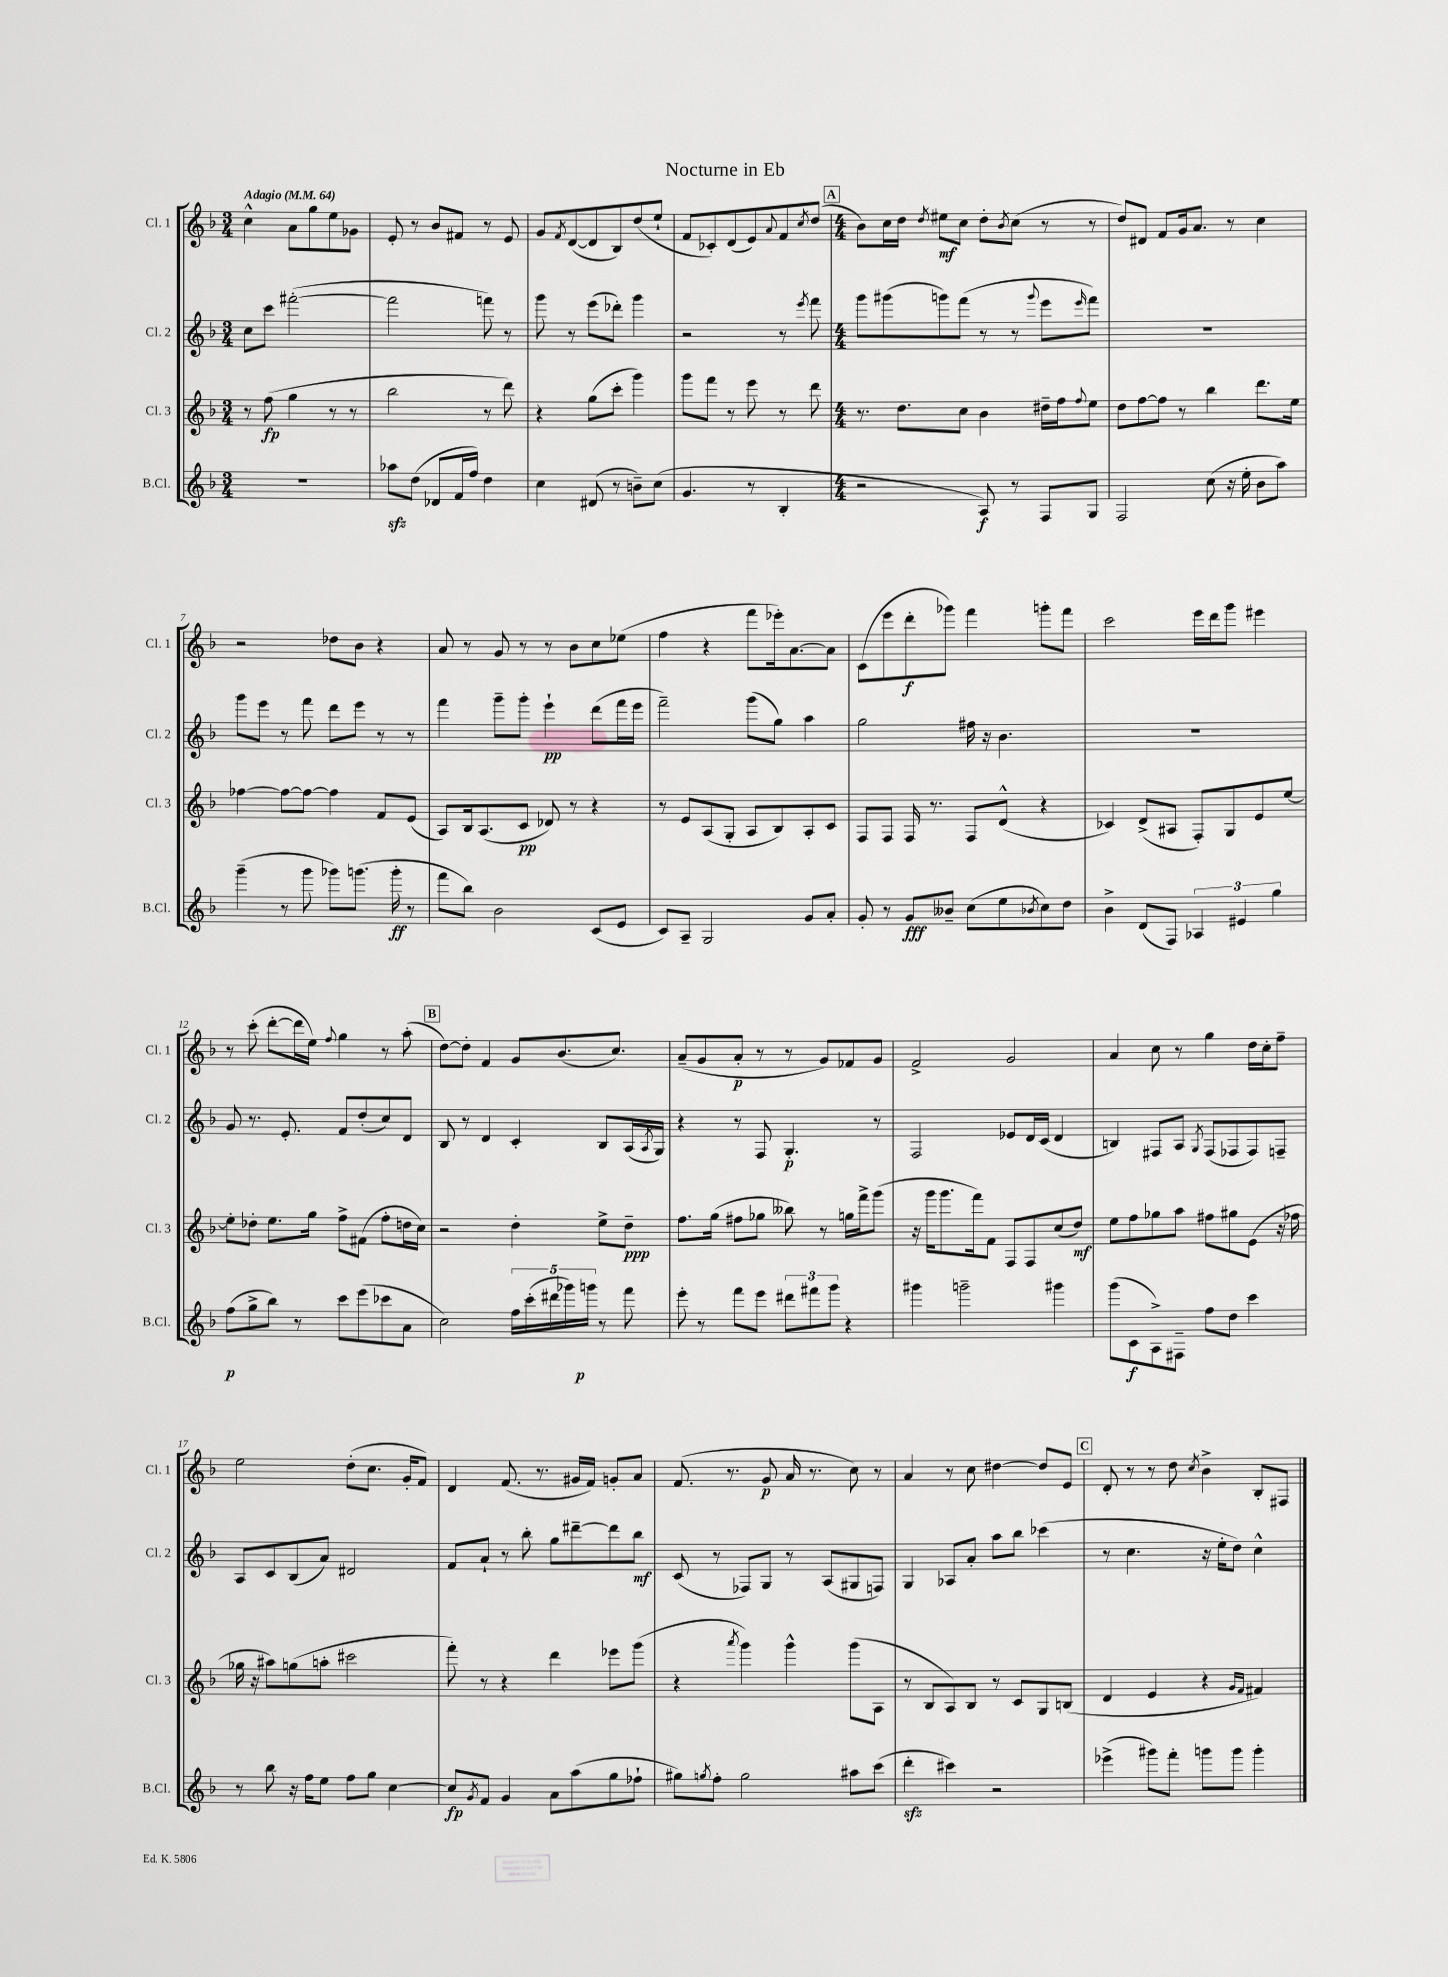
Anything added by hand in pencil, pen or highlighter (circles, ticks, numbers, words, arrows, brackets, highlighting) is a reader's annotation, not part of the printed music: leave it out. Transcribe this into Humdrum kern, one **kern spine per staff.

**kern	**kern	**kern	**kern
*staff4	*staff3	*staff2	*staff1
*clefG2	*clefG2	*clefG2	*clefG2
*k[b-]	*k[b-]	*k[b-]	*k[b-]
*M3/4	*M3/4	*M3/4	*M3/4
*MM64	*MM64	*MM64	*MM64
2.r	8r	8cc	4cc^^
.	(8ff	8ccc	.
.	4gg	([2fff#'	8a
.	.	.	8gg
.	8r	.	8ee
.	8r	.	8g-
=	=	=	=
8aa-	2bb-	2fff#]	8e'
(8dd	.	.	8r
8d-	.	.	8b-
16f	.	.	8f#
16ff)	.	.	.
4dd	8r	8fff)	8r
.	8ddd)	8r	8e
=	=	=	=
4cc	4r	8ggg	8g
.	.	.	8qf
.	.	8r	([8d
(8d#	(8gg	(8eee	8d]
8r	8ccc'	8ddd-')	8B-)
8b~)	4ggg)	4ggg	(8dd
(8cc	.	.	8ee`
=	=	=	=
4.g	8ggg	2r	8f
.	8fff	.	8c-')
.	8r	.	(8d
8r	8eee	.	8e)
.	.	.	8qqa
4B-'	8r	8r	8f
.	.	8qeee	8qcc
.	8ddd	8fff	(8dd
=	=	=	=
*M4/4	*M4/4	*M4/4	*M4/4
2r	8.r	8ggg	8b-)
.	.	(8ggg#	16cc
.	8.dd	.	16dd
.	.	.	8qdd
.	.	8ggg)	8ee#
.	8cc	(8fff	8cc
8A)	4b-	8r	8dd'
.	.	.	8qb-
8r	.	8r	(8cc
.	.	8qqggg	.
8F	16dd#~	8eee	8r
.	16ff	.	.
.	8qqff	16qqeee	.
8G	8ee	8fff)	8r
=	=	=	=
2F	8dd	1r	8dd)
.	[8ff	.	8d#
.	8ff]	.	8f
.	8r	.	16g
.	.	.	8.a
(8cc	4bb-	.	.
16r	.	.	8r
16ee'	.	.	.
8b-	8.ddd	.	4cc
8aa)	.	.	.
.	16ee	.	.
=	=	=	=
(4ggg~	[4ff-	8ggg	2r
.	.	8eee	.
8r	8ff-_	8r	.
8ggg	8ff-_	8fff	.
8ggg-)	4ff-]	8ddd	8dd-
(8.ggg	.	8eee	8b-
.	8f	8r	4r
16ggg'	.	.	.
8r	(8e	8r	.
=	=	=	=
8fff	8A)	4fff	8a
8bb-)	16B-	.	8r
.	(8.A	.	.
2b-	.	8ggg~	8g
.	8c	8ggg'	8r
.	8d-)	4eee`	8r
.	8r	.	8b-
(8c	4r	(8ddd	8cc
8e	.	16fff	(8ee-
.	.	16eee	.
=	=	=	=
8c)	8r	2fff~)	4ff
8A~	8e	.	.
2G	(8A	.	4r
.	8G'	.	.
.	8A	(8ggg	8fff
.	8B-)	8gg)	16eee-')
.	.	.	[8.a
8g	8A'	4aa	.
8a'	8c	.	8a]
=	=	=	=
8g'	8F	2gg	(8c
8r	8F	.	8eee
8g	16F	.	8ddd'
.	8.r	.	.
8b--~	.	.	8ggg-)
(8cc	8F	16ff#	4fff
.	.	16r	.
8ee	(8d^^	4.b-	.
8qb-	.	.	.
8cc)	4r	.	8ggg'
8dd	.	.	8fff
=	=	=	=
4b-^	4c-)	1r	2ccc
(8d	(8d^	.	.
8F)	8A#	.	.
6A-	8F')	.	16eee
.	.	.	16ddd
.	8G	.	8ggg
6e#	.	.	.
.	8e	.	4eee#
6gg	.	.	.
.	[8ee	.	.
=	=	=	=
(8ff	8ee']	8g	8r
8gg^	8dd-'	8.r	(8ccc'
8bb-)	8.ee	.	[8ddd'
.	.	8.e'	.
8r	.	.	16ddd]
.	16gg	.	16ee)
.	.	.	8qqff
8ccc	8ff^	8f	4gg
(8eee	(8f#	(8dd'	.
8ccc-	8ff'	8cc)	8r
8a	16dd	8d	(8aa'
.	16cc)	.	.
=	=	=	=
2cc)	2r	8B-	[8dd)
.	.	8r	8dd']
.	.	4d	4f
20ff	4dd'	4c'	8g
(20ccc'	.	.	.
20ddd#	.	.	.
.	.	.	(8.b-
20ggg-)	.	.	.
20ggg	.	.	.
8r	8ee^	8B-	.
.	.	.	8.cc)
8fff	8dd~	(16A	.
.	.	8qA	.
.	.	16G)	.
=	=	=	=
8eee'	8.ff	4r	(8a~
8r	.	.	8g
.	(16gg	.	.
8fff	8ff#	8r	8a'
8eee	8gg-	8F	8r
12ddd#	8bb--)	4.G'	8r
12fff#	.	.	.
.	8r	.	8g)
12ggg	.	.	.
4r	16gg	.	8f-
.	16fff^	.	.
.	(8ggg	8r	8g
=	=	=	=
4ggg#	16r	2F	2f^
.	16ggg	.	.
.	8.ggg	.	.
2ggg~	.	.	.
.	16fff)	.	.
.	8f	.	.
.	8F	8e-	2g
.	8F	16d	.
.	.	(16c	.
4ggg#	(8cc	4d	.
.	8dd)	.	.
=	=	=	=
(8ggg	8ee	4B)	4a
8c	8ff	.	.
8A^)	8gg-	8F#	8cc
8F#~	8aa	8A	8r
.	.	8qG	.
8ff	8ff#	(8F#	4gg
8dd	8gg#	8F-	.
4ccc	(8e	8F-)	16dd
.	.	.	16cc'
.	16r	8F~	8ff~
.	16ff-	.	.
=	=	=	=
8r	16gg-	8A	2ee
.	16r	.	.
8bb-	8aa#)	8c	.
16r	(8gg	(8B-	.
16ff	.	.	.
8ee	8aa'	8a)	.
8ff	2ccc#	2d#	(8dd'
8gg	.	.	8.cc
[4cc	.	.	.
.	.	.	16g'
.	.	.	8f)
=	=	=	=
8cc]	8fff')	8f	4d
8qg	.	.	.
8f	8r	8a`	.
4g	4r	8r	(8.f
.	.	8bb-'	.
.	.	.	8.r
8a	4ddd	8gg	.
(8aa	.	[8ddd#~	16g#
.	.	.	16f)
8gg	8eee-	8ddd#]	8g'
8ff-`	(8ggg	8bb-	8a
=	=	=	=
8gg#)	4r	(8c	(8.f
8qgg	.	.	.
8ff'	.	8r	.
.	.	.	8.r
.	8qaaa	.	.
2gg	4ggg)	8F-)	.
.	.	8G	8g
.	4ggg^^	8r	16a
.	.	.	8.r
.	.	(8A	.
8aa#	(8ggg	8G#	8cc)
(8ccc	8A	8F)	8r
=	=	=	=
4ddd'	8r	4G	4a
.	8B-	.	.
4ccc#)	8A)	8A-	8r
.	8B-	8a'	8cc
2r	8r	8aa	[4dd#
.	8c	8bb-	.
.	8G	(4ccc-	8dd#]
.	(8B	.	8e
=	=	=	=
(4eee-^	4d	8r	8d'
.	.	4.cc	8r
8ggg#)	4e	.	8r
8fff'	.	.	8dd
.	.	.	8qcc
8ggg	4r	16r	4b-^
.	.	16ee'	.
8ggg	.	8dd)	.
.	16qqg	.	.
.	16qqf	.	.
4ggg'	4f#)	4cc^^	8B-'
.	.	.	8F#
==	==	==	==
*-	*-	*-	*-
